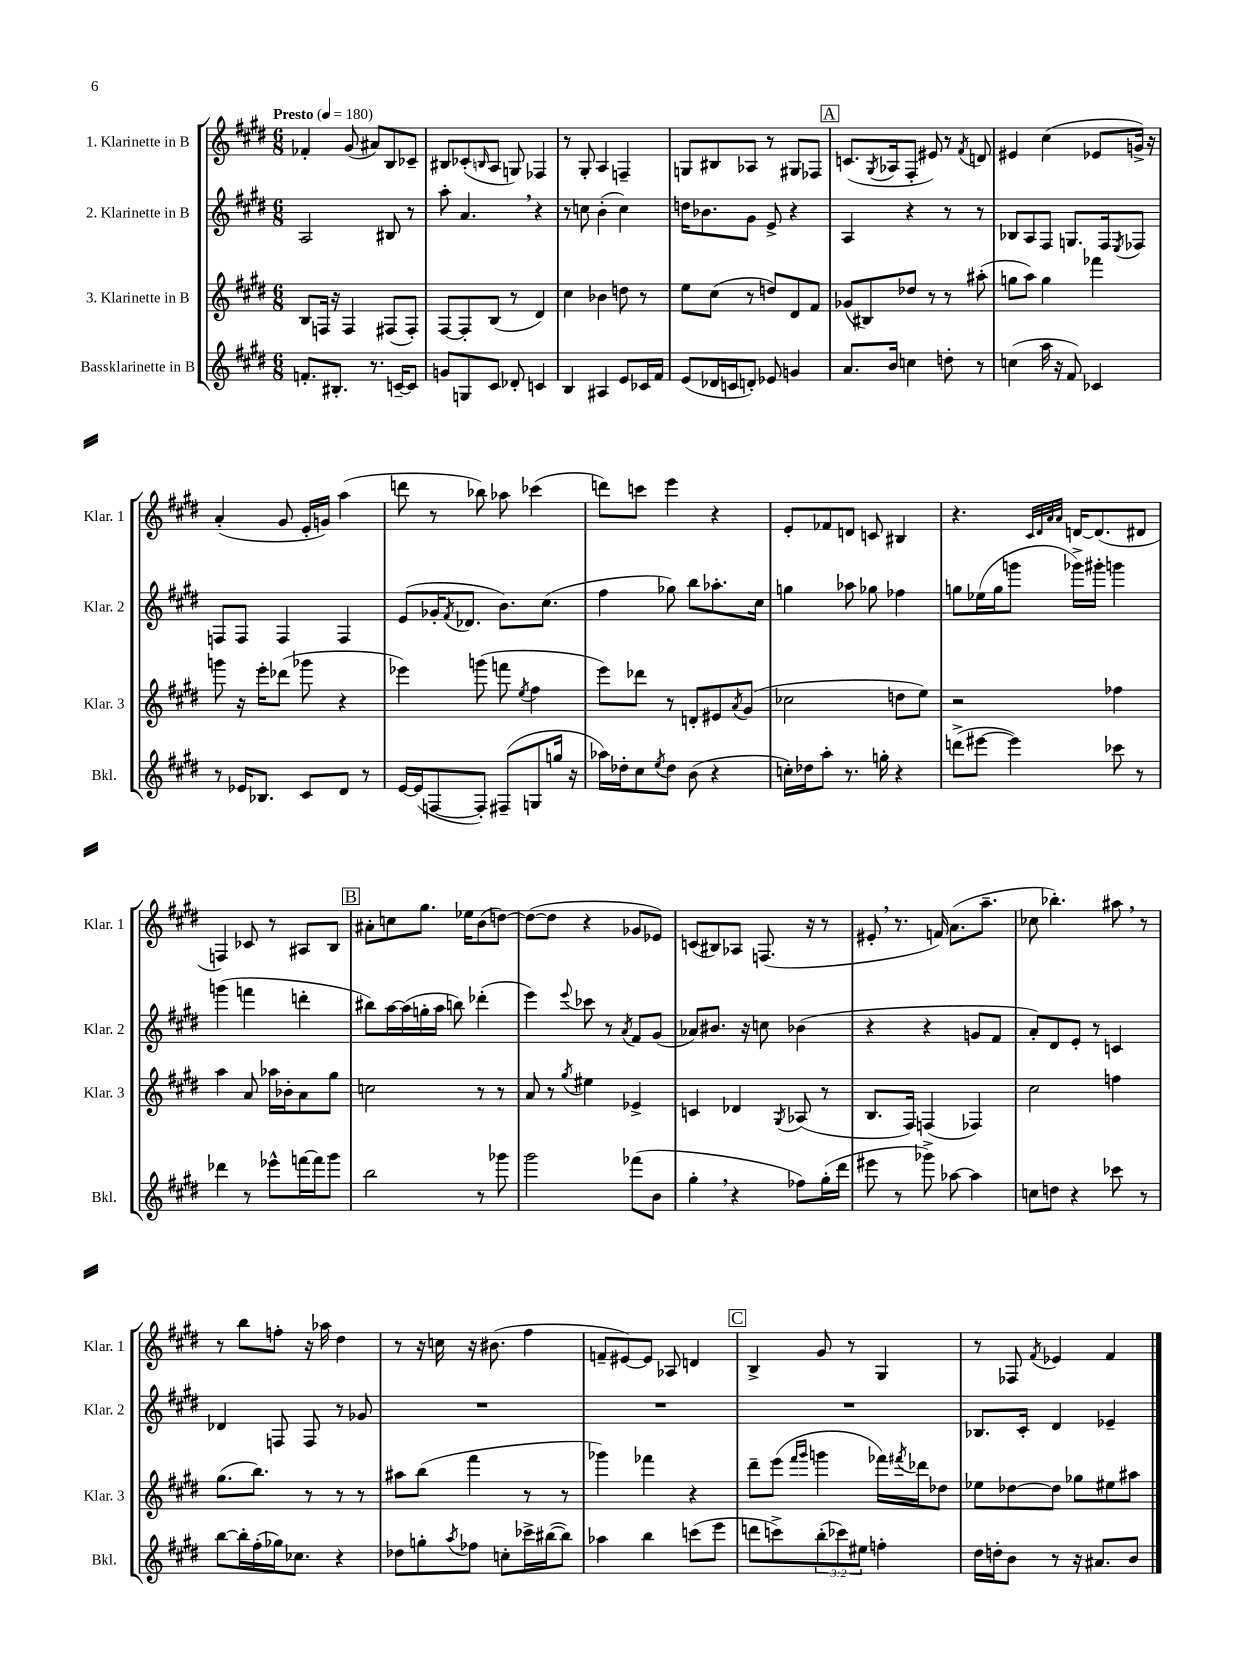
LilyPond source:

<<
\new StaffGroup <<
\new Staff = "s0" \with { instrumentName = "1. Klarinette in B" shortInstrumentName = "Klar. 1" } {
    \clef treble \key e \major \numericTimeSignature \time 6/8 \tempo "Presto" 4 = 180
    fes'4-. gis'8( ais'8) b8 ces'8-- |
    bis8 ces'8-.( \grace { b16 } a8 g8) fes4 |
    r8 gis8-. a4 f4-- |
    g8 bis8 aes8 r8 gis8 fes8 |
    \mark \markup { \box "A" } c'8.( \acciaccatura { gis8 } aes16 fis8-. eis'8) r8 \acciaccatura { fis'8 } d'8 |
    eis'4 cis''4( ees'8 g'16->) r16 |
    a'4-.( gis'8 e'16-. g'16) a''4( |
    d'''8 r8 bes''8) aes''8 ces'''4( |
    d'''8) c'''8 e'''4 r4 |
    e'8-. fes'8 d'8 c'8 bis4 |
    r4. \grace { cis'32 dis'32 a'32 a'32 } d'16~ d'8.( dis'8 |
    f4) ces'8 r8 ais8 b8 |
    \mark \markup { \box "B" } ais'8-. c''8 gis''8. ees''16 b'8( d''8~) |
    d''8~( d''8 r4 ges'8 ees'8) |
    c'8( bis8) aes8 f8.( r16 r8 |
    eis'8-. \breathe r8. f'16) a'8.( a''8.-- |
    ces''8 bes''4.-.) ais''8 \breathe r8 |
    r8 b''8 f''8-. r16 aes''16 dis''4 |
    r8 r16 c''16 r16 bis'8.( fis''4 |
    f'8-- eis'8~) eis'8 aes8 d'4 |
    \mark \markup { \box "C" } b4-> gis'8 r8 gis4 |
    r8 fes8 \acciaccatura { fis'8 } ees'4 fis'4 \bar "|." |
}
\new Staff = "s1" \with { instrumentName = "2. Klarinette in B" shortInstrumentName = "Klar. 2" } {
    \clef treble \key e \major \numericTimeSignature \time 6/8
    a2 bis8 r8 |
    a''8-. a'4. \breathe r4 |
    r8 c''8 b'4-.( c''4) |
    d''16 bes'8. gis'8 e'8-> r4 |
    \mark \markup { \box "A" } a4 r4 r8 r8 |
    bes8 a8 fis8 g8. fis16 \acciaccatura { e8 } fes8 |
    f8 f8 f4 f4 |
    e'8( ges'16-. \acciaccatura { fis'8 } des'8. b'8.) cis''8.( |
    fis''4 ges''8) b''8 aes''8.-. cis''16 |
    g''4 aes''8 ges''8 fes''4 |
    g''8 ees''16( g''16 g'''8 ges'''16->) gis'''16-. g'''4 |
    g'''4( f'''4 d'''4-. |
    \mark \markup { \box "B" } bis''8) a''16~ a''16( g''16-. a''16 b''8) des'''4-.( |
    e'''4) \appoggiatura { e'''8 } ces'''8 r8 \acciaccatura { a'8 } fis'8 gis'8( |
    aes'8) bis'8. r16 c''8 bes'4( |
    r4 r4 g'8 fis'8 |
    a'8-.) dis'8 e'8-. r8 c'4 |
    des'4 f8 f8 r8 ges'8 |
    R2. |
    R2. |
    \mark \markup { \box "C" } R2. |
    bes8. cis'16-. dis'4 ees'4-- \bar "|." |
}
\new Staff = "s2" \with { instrumentName = "3. Klarinette in B" shortInstrumentName = "Klar. 3" } {
    \clef treble \key e \major \numericTimeSignature \time 6/8
    b8 f16 r16 f4 fis8( fis8-.) |
    fis8~ fis8-. b8( r8 dis'4) |
    cis''4 bes'4 d''8 r8 |
    e''8 cis''8( r8 d''8) dis'8 fis'8 |
    \mark \markup { \box "A" } ges'8( bis8) des''8 r8 r8 ais''8-.( |
    g''8 a''8) g''4 fes'''4 |
    g'''8 r16 e'''16-. des'''8( ges'''8 r4 |
    ees'''4) g'''8( f'''8 \acciaccatura { e''8 } fis''4 |
    e'''8) des'''8 r8 d'8-. eis'8 \acciaccatura { a'8 } gis'8( |
    ces''2 d''8 e''8) |
    r2 fes''4 |
    a''4 a'8 aes''16 bes'16-. a'8 gis''8 |
    \mark \markup { \box "B" } c''2 r8 r8 |
    a'8 r8 \acciaccatura { gis''8 } eis''4 ees'4-> |
    c'4 des'4 \acciaccatura { gis8 } aes8( r8 |
    b8. fis16) f4( fes4) |
    cis''2 f''4 |
    gis''8.( b''8.) r8 r8 r8 |
    ais''8 b''8( fis'''4 r8 r8 |
    ges'''4) fes'''4 r4 |
    \mark \markup { \box "C" } dis'''8-- e'''8( \grace { fis'''16 gis'''16 } g'''4 fes'''16) \acciaccatura { fis'''8 } des'''16 des''8 |
    ees''8 des''8~ des''8 ges''8 eis''8 ais''8 \bar "|." |
}
\new Staff = "s3" \with { instrumentName = "Bassklarinette in B" shortInstrumentName = "Bkl." } {
    \clef treble \key e \major \numericTimeSignature \time 6/8 \override Staff.TupletNumber.text = #tuplet-number::calc-fraction-text
    f'8.-. bis8.-. r8. c'16~-- c'8 |
    g'8 g8 cis'8 des'8-. c'4 |
    b4 ais4 e'8 ces'16 fis'16 |
    e'8( des'16 c'16 d'8-.) ees'8 g'4 |
    \mark \markup { \box "A" } a'8. b'16 c''4 d''8-. r8 |
    c''4( a''16 r16 fis'8) ces'4 |
    r8 ees'16 bes8. cis'8 dis'8 r8 |
    e'16~ e'16( f8~ f8-.) fis8--( g8 g''16 r16 |
    aes''16) des''16-. cis''8 \acciaccatura { e''8 } des''8 b'8( r4 |
    c''16-.) des''16 a''8-. r8. g''16-. r4 |
    d'''8->( eis'''8~ eis'''4) ces'''8 r8 |
    des'''4 r8 ees'''8-^ f'''16~ f'''16 gis'''8 |
    \mark \markup { \box "B" } b''2 r8 ges'''8 |
    gis'''2 fes'''8( b'8 |
    gis''4-. \breathe r4 fes''8) gis''16-.( dis'''16 |
    eis'''8 r8 ges'''8->) aes''8~ aes''4 |
    c''8 d''8 r4 ces'''8 r8 |
    b''8~ b''16-. fis''16-.( ges''16) ces''8. r4 |
    des''8 g''8-. \acciaccatura { a''8 } fes''8 c''8-. ces'''16-> bis''16~( bis''8) |
    aes''4 b''4 c'''8( e'''8 |
    \mark \markup { \box "C" } d'''8 c'''8->) \tuplet 3/2 { b''8-.( ces'''8) eis''8 } f''4-. |
    dis''16 d''16-. b'8 r8 r16 ais'8. b'8 \bar "|." |
}
>>
>>
\layout { \context { \Score \remove "Bar_number_engraver" } }
